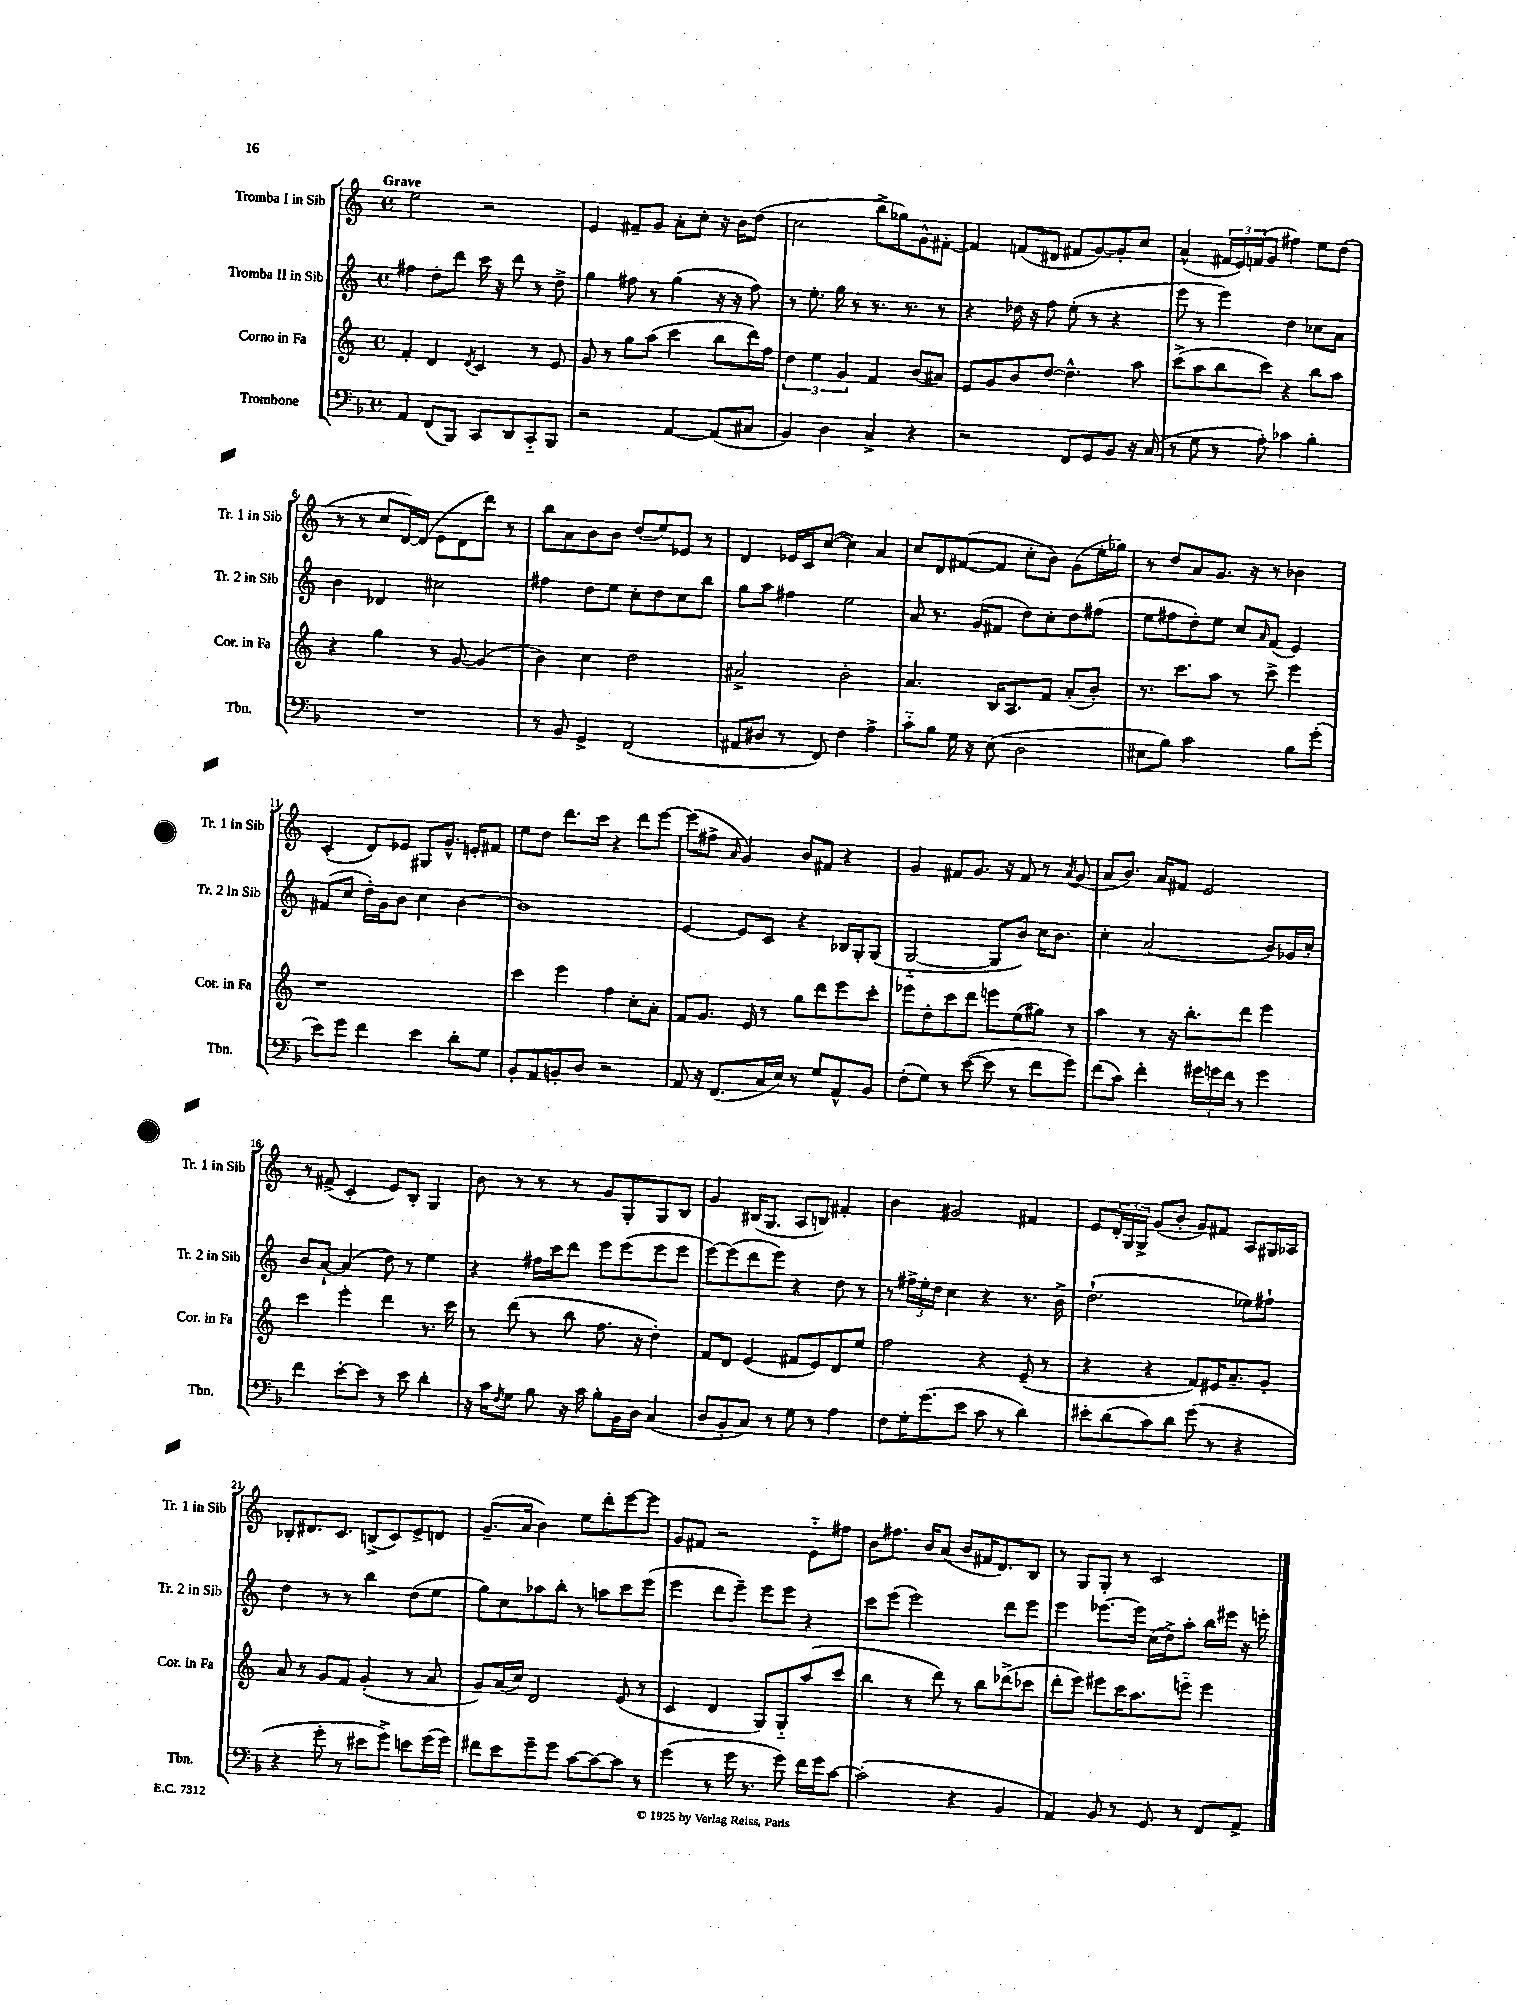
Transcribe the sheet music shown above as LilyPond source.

<<
\new StaffGroup <<
\new Staff = "s0" \with { instrumentName = "Tromba I in Sib" shortInstrumentName = "Tr. 1 in Sib" } {
    \clef treble \key c \major \defaultTimeSignature \time 4/4 \tempo "Grave"
    e''2 r2 |
    e'4 fis'8-- g'8 a'8-. c''8-. r16 b'16 d''8( |
    c''2 b''8-> ges''8) g'8-^ fis'8~-. |
    fis'4 f'8( dis'8 fis'8 g'8~) g'8-. c''8 |
    a'4-^( \tuplet 3/2 { fis'16 e'16) f'16( } g'8 fis''4) e''8 d''8( |
    r8 r8 c''8 d'16~) d'16( e'8 d'8 d'''8) r8 |
    b''8 a'8 b'8 b'8 d''8( e''8) ees'8 r8 |
    d'4 ees'16 c'16 c''8~( c''4) a'4 |
    c''8 d'8 fis'8~( fis'8 c''8-. b'8) g'8( e''16-. ges''16) |
    r8 d''8 a'8 g'8. r16 r8 bes'4 |
    c'4-.( d'8) ees'8 gis8 g'8.-^ e'16-. fis'8 |
    e''8 d''8 d'''8. c'''16 r4 d'''8 e'''8~ |
    e'''8( fis''8-> \grace { a'16 } g'4) b'8 fis'8 r4 |
    g'4 fis'8 g'8. r16 fis'8 r8 \acciaccatura { a'8 } g'8( |
    a'8 b'8.) a'16 fis'8 e'2 |
    r8 fis'8->( c'4-. e'8) b8-. g4 |
    b'8 r8 r8 r8 g'8 g8-. g8 b8 |
    g'4 bis16( g8. a8 b8) fis'4-. |
    b'4 gis'2 fis'4 |
    e'8 \tuplet 3/2 { d'16-. g16 g16-> } g'8( b'8-. g'8) fis'8 a8 gis16 aes16 |
    bes8-. dis'8. c'8. b8->( c'8) e'8-> d'8 |
    g'8.--( a'16 b'4) e''8 d'''8-. e'''8~ e'''8 |
    g'8 fis'8 r2 e'8-_ fis''8 |
    b'8 fis''8. b'16 a'8( b'8 fis'16 d'8.) b8 |
    r8 g8 g8-. r8 c'2 \bar "|." |
}
\new Staff = "s1" \with { instrumentName = "Tromba II in Sib" shortInstrumentName = "Tr. 2 in Sib" } {
    \clef treble \key c \major \defaultTimeSignature \time 4/4
    fis''4 d''8-. d'''8 c'''16 r16 d'''8 r8 d''8-> |
    g''4 fis''8 r8 g''4( r16 r16 fis''8) |
    r8 e''8.-. g''16 r8 r8. r8. r8 |
    r4 des''16 r16 f''8 e''8-.( r8 r4 |
    e'''8 r8 e'''4) d''4 ces''8 a'8 |
    b'4 des'4 cis''2 |
    fis''4 d''8 e''8 c''8-. d''8 c''8 b''8 |
    g''8 a''8 fis''4 e''2 |
    a'8 r8. g'16( fis'8 d''8) c''8-. d''8 fis''8( |
    e''8 fis''8 d''8-.) e''8 c''8 \grace { a'16 } f'8( e'4) |
    fis'8( c''8 d''16-.) g'16 b'8 c''4 b'4~ |
    b'1 |
    e'4~ e'8 c'8 r4 bes16 g16-. g8( |
    g2~-_ g8 b'8) c''16 b'8. |
    c''4-. a'2( b'8) ges'16 c''16-. |
    b'8 a'8~-! a'4( d''8) r8 e''4 |
    r4 fis''16 c'''16 d'''8 e'''8 e'''8( e'''8 e'''8 |
    e'''8~) e'''8( d'''8 e'''8) r4 d''8 r8 |
    r8 \tuplet 3/2 { fis''16-> e''16-. d''16 } c''4 r4 r8. b'16-> |
    d''2.-!( ees''8) fis''8-! |
    d''4 r8 r8 b''4 d''8( e''8 |
    g''8) c''8 aes''8 b''8-. r8 a''8 c'''8 e'''8( |
    e'''4 d'''8 e'''8--) e'''8 e'''8 r4 |
    c'''8 e'''8( e'''2) d'''8 e'''8 |
    e'''4 ees'''8.~ ees'''16 c''16( d''16->) a''8-. b''16 eis'''16 r16 e'''16-. \bar "|." |
}
\new Staff = "s2" \with { instrumentName = "Corno in Fa" shortInstrumentName = "Cor. in Fa" } {
    \clef treble \key c \major \defaultTimeSignature \time 4/4
    f'4-. d'4 \acciaccatura { d'8 } c'4 r8 e'8 |
    g'8 r8 g''8 a''8( c'''4 b''8 d'''16) f''16 |
    \tuplet 3/2 { d''4 e''4 g'4 } f'4 b'8( ais'8) |
    e'8 g'8 b'8 d''8~ d''4.-^ a''8 |
    c'''8->( a''8 b''8 c'''8) r4 b''8 a''8 |
    r4 g''4 r8 g'8~ g'4( |
    b'4) c''4 d''2 |
    ais'2-> b'2-. |
    a'4. b16 a8. f'8 a'8-.( b'8-.) |
    r8. c'''8. a''8 r8 c'''8-> e'''4 |
    r1 |
    c'''4 e'''4 f''4 c''8-. a'8-. |
    f'8 g'8. e'16 r8 g''8 d'''8 e'''8 c'''8-. |
    ees'''8 d''8-. c'''8 d'''8 e'''8 e''8( gis''8) r8 |
    a''4 r8 r16 b''8.-. d'''8 e'''4 |
    c'''4 e'''4-. d'''4 r8. c'''16 |
    r8 d'''8( r8 b''8 f''8. r16 d''4-.) |
    f'8 d'8 e'4( fis'8 e'8) d'8 e''8 |
    f''2 r4 e'8--( r8 |
    r4 r4 f'8) eis'16 a'8.-- g'8-. |
    a'8 r8 g'8 f'8 g'4-.( r8 a'8 |
    g'8) a'16( c''16) d'2 e'8( r8 |
    c'4 d'4 g8) g8-_ a''8( c'''8 |
    b''4 r8 d'''8) r8 b''8 des'''8->( ces'''8 |
    d'''8-. e'''8) eis'''8 c'''16 a''8. e'''8-_ e'''4 \bar "|." |
}
\new Staff = "s3" \with { instrumentName = "Trombone" shortInstrumentName = "Tbn." } {
    \clef bass \key f \major \defaultTimeSignature \time 4/4
    a,4 f,8( bes,,8) c,8 d,8 c,8-_ bes,,8 |
    r2 a,4~ a,8( cis8 |
    bes,4) d4 c4-> r4 |
    r2 f,8 g,8 bes,8 r16 c16( |
    r8 g8 r8 a8-.) ces'4 bes4-. |
    R1 |
    r8 bes,8 g,4-> f,2( |
    ais,8 dis8 r8 f,8) f4 a4-> |
    c'8-_ bes8 g16 r16 e8( d2 |
    eis8 bes8) c'2 bes8 g'8-.( |
    e'8) g'8 f'4 e'4 d'8-. g8 |
    bes,8-. a,8 b,8-. d8 r2 |
    a,8 r16 f,8.( c16 e16) r8 g8 a,8-^ bes,8 |
    f8-.( g8) r8 e'8~( e'8 r8 f'8 g'8) |
    f'8( c'8) f'4-. \tuplet 3/2 { gis'16 g'16 f'16 } r8 g'4 |
    f'4 e'8~-. e'8 r8 e'8 d'4-. |
    r16 c'16 \acciaccatura { f8 } g8 bes8 r16 c'16 bes8-. bes,16 d16 c4( |
    d8 bes,8-. c8) r8 g8 r8 a4 |
    f8 g16-. g'8.( e'8 c'8 r8 d'4) |
    eis'8-. d'8( c'8) d'8 g'8( r8 r4 |
    r4 g'8-. r8 eis'8 g'8->) e'8 g'16( g'16) |
    fis'8 e'8 g'8-- g'8 c'8~ c'8~ c'8 r8 |
    g'4( r8 g'16 r8. g'8) f'16 g'16 c'8~ |
    c'2-.( r4 bes,4 |
    a,4) bes,8 r8 g,8 r8 f,8 a,8-> \bar "|." |
}
>>
>>
